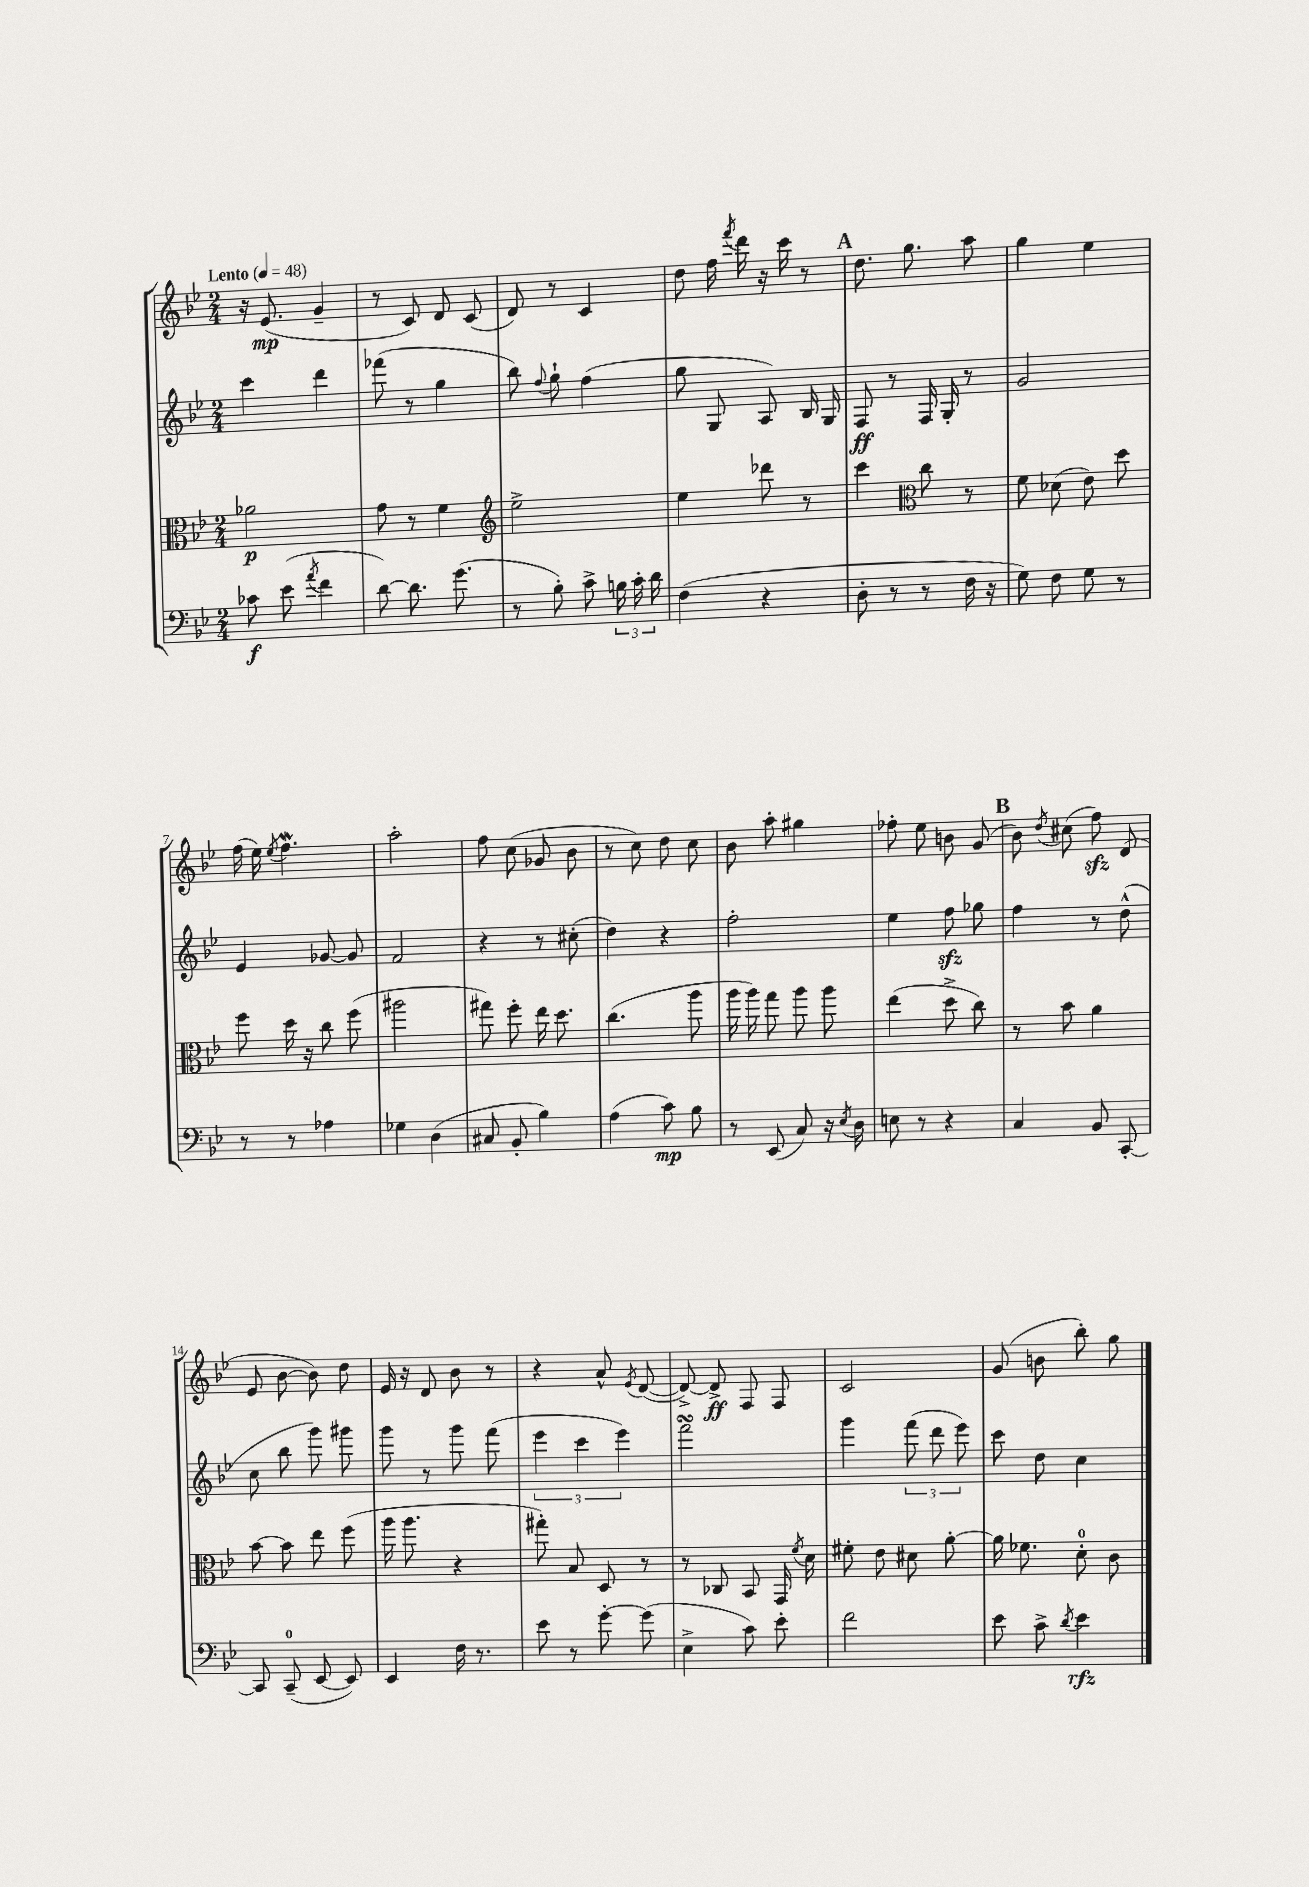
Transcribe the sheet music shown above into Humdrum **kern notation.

**kern	**dynam	**kern	**dynam	**kern	**dynam	**kern	**dynam
*part4	*part4	*part3	*part3	*part2	*part2	*part1	*part1
*staff4	*staff4	*staff3	*staff3	*staff2	*staff2	*staff1	*staff1
*clefF4	*	*clefC3	*	*clefG2	*	*clefG2	*
*k[b-e-]	*	*k[b-e-]	*	*k[b-e-]	*	*k[b-e-]	*
*M2/4	*	*M2/4	*	*M2/4	*	*M2/4	*
*MM48	*	*MM48	*	*MM48	*	*MM48	*
=1	=1	=1	=1	=1	=1	=1	=1
!	!	!	!	!	!	!LO:TX:a:B:t=Lento	!
8c-X\	f	2a-X\	p	4ccc\	.	16r	.
.	.	.	.	.	.	(8.e-/	mp
(8e-\	.	.	.	.	.	.	.
8qa/	.	.	.	.	.	.	.
4f\	.	.	.	4ddd\	.	4g~/	.
=2	=2	=2	=2	=2	=2	=2	=2
[8d\)	.	8g\	.	(8fff-X\	.	8r	.
8.d\]	.	8r	.	8r	.	8c/)	.
.	.	4f\	.	4gg\	.	8d/	.
(8.g\	.	.	.	.	.	.	.
.	.	.	.	.	.	(8c/	.
=3	=3	=3	=3	=3	=3	=3	=3
*	*	*clefG2	*	*	*	*	*
8r	.	2ee-^\	.	8bb-\)	.	8d/)	.
.	.	.	.	8qqff/	.	.	.
8B-'\)	.	.	.	8gg`\	.	8r	.
8c^\	.	.	.	(4ff\	.	4c/	.
24Bn\	.	.	.	.	.	.	.
24c'\	.	.	.	.	.	.	.
24d\	.	.	.	.	.	.	.
=4	=4	=4	=4	=4	=4	=4	=4
(4F\	.	4ee-\	.	8gg\	.	8dd\	.
.	.	.	.	8G/	.	16ff\	.
.	.	.	.	.	.	8qfff/	.
.	.	.	.	.	.	16ddd\	.
4r	.	8ddd-X\	.	8A/)	.	16r	.
.	.	.	.	.	.	16ccc\	.
.	.	8r	.	16B-/	.	8r	.
.	.	.	.	16G/	.	.	.
!!LO:REH:place=s1:t=A
=5	=5	=5	=5	=5	=5	=5	=5
8D'\	.	4ccc\	.	8F/	ff	8.dd\	.
8r	.	.	.	8r	.	.	.
.	.	.	.	.	.	8.gg\	.
*	*	*clefC3	*	*	*	*	*
8r	.	8cc\	.	16F/	.	.	.
.	.	.	.	16G'/	.	.	.
16F\	.	8r	.	8r	.	8aa\	.
16r	.	.	.	.	.	.	.
=6	=6	=6	=6	=6	=6	=6	=6
8G\)	.	8f\	.	2g/	.	4gg\	.
8F\	.	(8d-X\	.	.	.	.	.
8G\	.	8e-\)	.	.	.	4ee-\	.
8r	.	8dd\	.	.	.	.	.
!!LO:LB:g=z
=7	=7	=7	=7	=7	=7	=7	=7
8r	.	8ff\	.	4e-/	.	(16ff\	.
.	.	.	.	.	.	16ee-\)	.
.	.	.	.	.	.	8qee-/	.
8r	.	16dd\	.	.	.	4.ffW\	.
.	.	16r	.	.	.	.	.
4A-X\	.	8cc\	.	[8g-X/	.	.	.
.	.	(8ff\	.	8g-/]	.	.	.
=8	=8	=8	=8	=8	=8	=8	=8
4G-X\	.	2aa#X\	.	2f/	.	2aa'\	.
(4D\	.	.	.	.	.	.	.
=9	=9	=9	=9	=9	=9	=9	=9
8C#X/	.	8gg#X\)	.	4r	.	8ff\	.
8BB-'/	.	8ff'\	.	.	.	(8cc\	.
4B-\)	.	16ee-\	.	8r	.	8g-X/	.
.	.	8.dd\	.	.	.	.	.
.	.	.	.	(8cc#X'\	.	8b-\	.
=10	=10	=10	=10	=10	=10	=10	=10
(4A\	.	(4.cc\	.	4dd\)	.	8r	.
.	.	.	.	.	.	8cc\)	.
8c\)	mp	.	.	4r	.	8dd\	.
8B-\	.	8aa\	.	.	.	8cc\	.
=11	=11	=11	=11	=11	=11	=11	=11
8r	.	16aa\	.	2ff'\	.	8b-\	.
.	.	16aa\)	.	.	.	.	.
(8EE-/	.	8gg\	.	.	.	8aa'\	.
8C/)	.	8aa\	.	.	.	4gg#X\	.
16r	.	8aa\	.	.	.	.	.
8qE-/	.	.	.	.	.	.	.
16D\	.	.	.	.	.	.	.
=12	=12	=12	=12	=12	=12	=12	=12
8En\	.	(4ee-\	.	4ee-\	.	8ff-X'\	.
8r	.	.	.	.	.	8ee-\	.
4r	.	8dd^\	.	8ffzz\	.	8bn\	.
.	.	8cc\)	.	8gg-X\	.	(8g/	.
!!LO:REH:place=s1:t=B
=13	=13	=13	=13	=13	=13	=13	=13
4C/	.	8r	.	4ff\	.	8b-\)	.
.	.	.	.	.	.	8qdd/	.
.	.	8b-\	.	.	.	(8cc#X\	.
8BB-/	.	4a\	.	8r	.	8ffzz\)	.
[8CC'/	.	.	.	(8dd^^\	.	(8d/	.
!!LO:LB:g=z
=14	=14	=14	=14	=14	=14	=14	=14
8CC/]	.	[8b-\	.	8cc\	.	8e-/	.
(8CC~/	.	8b-\]	.	8bb-\	.	[8b-\	.
[8EE-/	.	8ee-\	.	8ggg\)	.	8b-\])	.
8EE-/])	.	(8ff\	.	8ggg#X\	.	8dd\	.
=15	=15	=15	=15	=15	=15	=15	=15
4EE-/	.	16aa\	.	8ggg\	.	16e-/	.
.	.	8.aa\	.	.	.	16r	.
.	.	.	.	8r	.	8d/	.
16F\	.	4r	.	8ggg\	.	8b-\	.
8.r	.	.	.	.	.	.	.
.	.	.	.	(8fff\	.	8r	.
=16	=16	=16	=16	=16	=16	=16	=16
8e-\	.	8gg#X'\)	.	6eee-\	.	4r	.
8r	.	8B-/	.	.	.	.	.
.	.	.	.	6ccc\	.	.	.
[8g'\	.	8D/	.	.	.	8a^^/	.
.	.	.	.	6eee-\)	.	.	.
.	.	.	.	.	.	8qe-/	.
(8g\]	.	8r	.	.	.	([8d/	.
=17	=17	=17	=17	=17	=17	=17	=17
4E-^\	.	8r	.	2fffsSSS\	.	8d^/_)	.
.	.	8C-X/	.	.	.	8d^/]	ff
8c\)	.	8BB-/	.	.	.	8F/	.
8e-'\	.	16GG/	.	.	.	8F/	.
.	.	8qf/	.	.	.	.	.
.	.	16d\	.	.	.	.	.
=18	=18	=18	=18	=18	=18	=18	=18
2f\	.	8f#X'\	.	4ggg\	.	2c/	.
.	.	8e-\	.	.	.	.	.
.	.	8d#X\	.	(12fff\	.	.	.
.	.	.	.	12ddd\	.	.	.
.	.	[8a'\	.	.	.	.	.
.	.	.	.	12eee-\)	.	.	.
=19	=19	=19	=19	=19	=19	=19	=19
8e-\	.	16a\]	.	8ccc\	.	(8g/	.
.	.	8.f-X\	.	.	.	.	.
8c^\	.	.	.	8dd\	.	8bn\	.
8qd/	.	.	.	.	.	.	.
4e-\	rfz	8d'\	.	4cc\	.	8bb-'\)	.
.	.	8c\	.	.	.	8gg\	.
==	==	==	==	==	==	==	==
*-	*-	*-	*-	*-	*-	*-	*-
